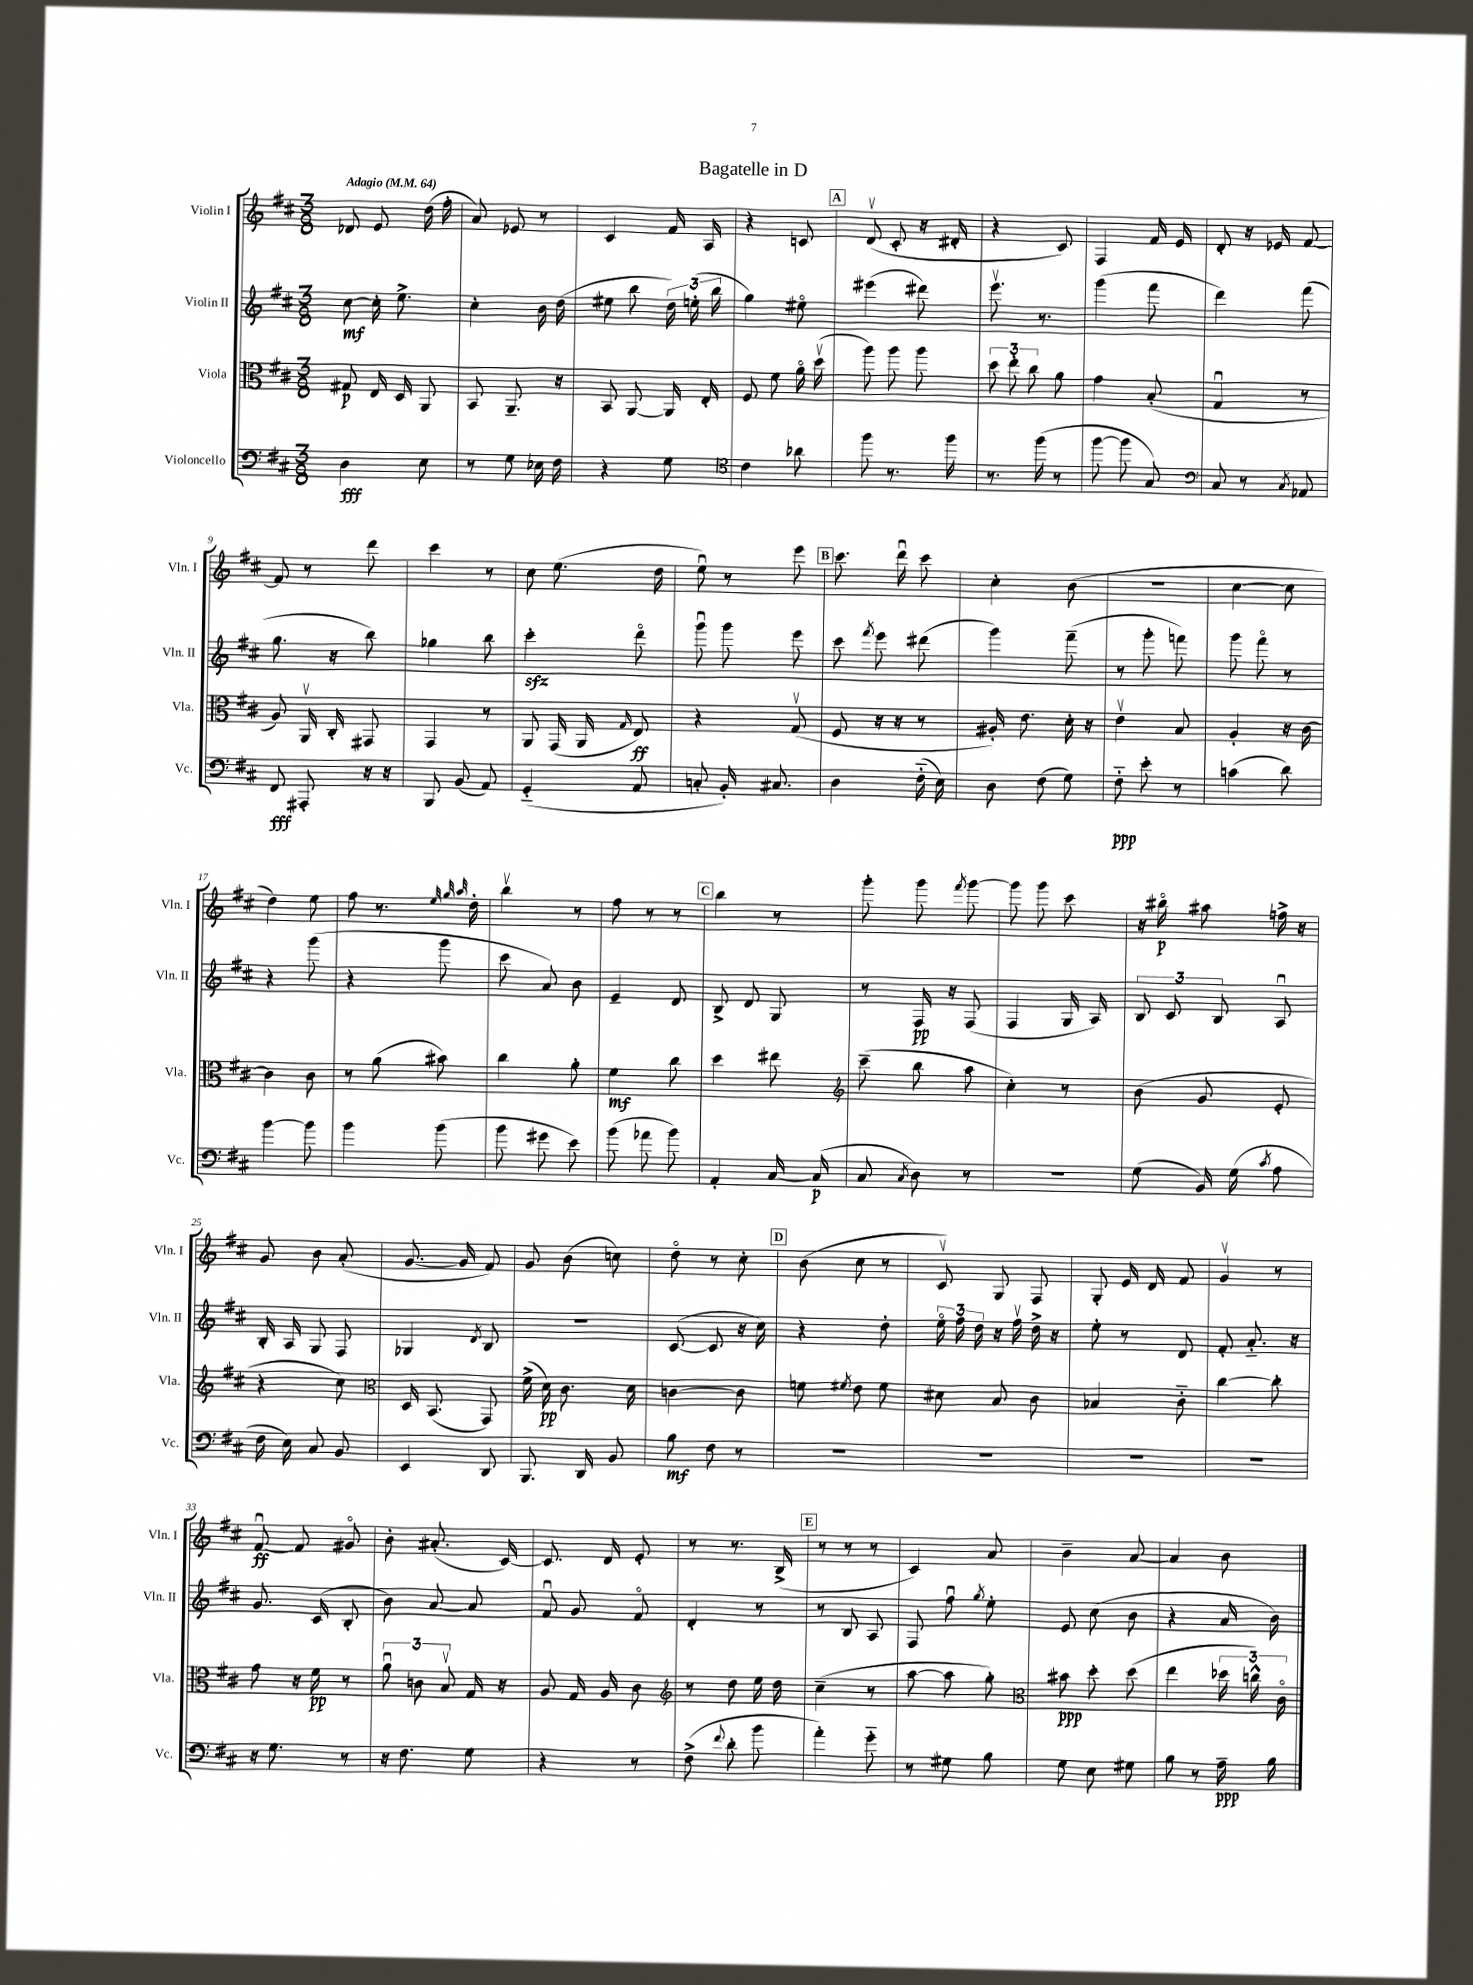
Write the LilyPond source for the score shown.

\header { title = "Bagatelle in D" }
<<
\new StaffGroup <<
\new Staff = "s0" \with { instrumentName = "Violin I" shortInstrumentName = "Vln. I" } {
    \clef treble \key d \major \numericTimeSignature \time 3/8 \tempo "Adagio" 4 = 64
    \autoBeamOff des'8 e'8 d''16( fis''16-. |
    a'8) ees'8 r8 |
    cis'4 fis'16 a16 |
    r4 c'8 |
    \mark \markup { \box "A" } d'8\upbow( cis'8-. r16 dis'16-. |
    r4 cis'8) |
    fis4 fis'16 e'16 |
    d'8-. r16 ees'16 fis'8~ |
    fis'8 r8 d'''8 |
    cis'''4 r8 |
    cis''8 e''8.( d''16 |
    e''8\downbow) r8 e'''8 |
    \mark \markup { \box "B" } cis'''8. d'''16\downbow cis'''8 |
    cis''4-. b'8( |
    R4. |
    cis''4~ cis''8 |
    d''4) e''8 |
    fis''8 r8. \grace { e''32 g''32 a''32 } d''16-. |
    b''4\upbow r8 |
    fis''8 r8 r8 |
    \mark \markup { \box "C" } b''4 r8 |
    g'''8-. g'''8 \acciaccatura { fis'''8 } g'''8~ |
    g'''8 g'''8 cis'''8 |
    r16 bis''16\flageolet\p ais''8 f''16-> r16 |
    g'8 b'8 a'8-.( |
    g'8.~ g'16 fis'8) |
    g'8 b'8( c''8) |
    d''8\flageolet r8 cis''8-. |
    \mark \markup { \box "D" } b'8( cis''8 r8 |
    cis'8\upbow) g8 fis8 |
    g8-. e'16 d'16 fis'8 |
    g'4\upbow r8 |
    fis'8~\downbow\ff fis'8 gis'8\flageolet |
    b'8-. ais'8.-.( cis'16~) |
    cis'8. d'16 e'8-. |
    r8 r8. b16->( |
    \mark \markup { \box "E" } r8 r8 r8 |
    cis'4) a'8 |
    b'4-- a'8~ |
    a'4 b'8 \bar "|." |
}
\new Staff = "s1" \with { instrumentName = "Violin II" shortInstrumentName = "Vln. II" } {
    \clef treble \key d \major \numericTimeSignature \time 3/8
    \autoBeamOff cis''8~\mf cis''16-. e''8.-> |
    cis''4-. b'16 d''16( |
    eis''8 b''8 \tuplet 3/2 { d''16) e''16-.( b''16 } |
    g''4) eis''8\flageolet |
    \mark \markup { \box "A" } eis'''4( dis'''8) |
    e'''8.\upbow r8. |
    g'''4( fis'''8 |
    d'''4) fis'''8( |
    g''8. r16 b''8) |
    ges''4 b''8 |
    cis'''4-.\sfz d'''8\flageolet |
    g'''8\downbow g'''8 e'''8 |
    \mark \markup { \box "B" } cis'''8 \acciaccatura { fis'''8 } e'''8 dis'''8( |
    g'''4) fis'''8--( |
    r8 g'''8-. f'''8) |
    g'''8 fis'''8\flageolet r8 |
    r4 g'''8( |
    r4 g'''8 |
    cis'''8 a'8) b'8 |
    e'4-- d'8 |
    \mark \markup { \box "C" } b8-> d'8 g8 |
    r8 fis16\pp r16 fis8( |
    fis4 g16 a16) |
    \tuplet 3/2 { b8 cis'8 b8 } a8\downbow |
    b16-. a16 g8 fis8 |
    ges4 \acciaccatura { d'8 } b8 |
    R4. |
    cis'8~( cis'8 r16 cis''16) |
    \mark \markup { \box "D" } r4 d''8-. |
    \tuplet 3/2 { e''16\flageolet fis''16 d''16 } r16 fis''16\upbow d''16-> r16 |
    e''8-. r8 d'8 |
    fis'8-. a'8.-_ r16 |
    g'8. cis'16( b8-. |
    b'8) a'8~ a'8 |
    fis'8\downbow g'8 fis'8\flageolet |
    d'4-. r8 |
    \mark \markup { \box "E" } r8 b8 a8 |
    fis8 fis''8\downbow \acciaccatura { g''8 } e''8-. |
    e'8 cis''8( b'8 |
    r4 a'16 b'16) \bar "|." |
}
\new Staff = "s2" \with { instrumentName = "Viola" shortInstrumentName = "Vla." } {
    \clef alto \key d \major \numericTimeSignature \time 3/8
    \autoBeamOff gis8\p e16 d16 a,8 |
    b,8 a,8.-- r16 |
    b,8 a,8~ a,16 e16-. |
    fis8 fis'8 a'16\flageolet d''16\upbow( |
    \mark \markup { \box "A" } a''8) a''8 a''8 |
    \tuplet 3/2 { d''8 e''8-. cis''8 } a'8 |
    g'4 b8-.( |
    g4\downbow r8 |
    a8) a,16\upbow cis16-. gis,8 |
    g,4 r8 |
    a,8 g,16( a,16 \grace { g16 } e8\ff) |
    r4 g8\upbow( |
    \mark \markup { \box "B" } fis8 r16 r16 r8 |
    ais16-.) e'8. d'16-. r16 |
    e'4\upbow b8 |
    a4-. r16 cis'16~ |
    cis'4 cis'8 |
    r8 a'8( bis'8) |
    cis''4 a'8-. |
    fis'4\mf cis''8 |
    \mark \markup { \box "C" } d''4 eis''8 |
    \clef treble cis'''8--( b''8 a''8 |
    cis''4-.) r8 |
    b'8( g'8 e'8-. |
    r4 cis''8) |
    \clef alto d16 b,8.( g,8) |
    fis'16->( d'16\pp) cis'8. d'16 |
    c'4~ c'8 |
    \mark \markup { \box "D" } f'8 \acciaccatura { fis'8 } e'8 fis'8 |
    dis'8 b8 cis'8 |
    bes4 cis'8-_ |
    cis''4~ cis''8-. |
    g'8 r16 fis'16\pp r8 |
    \tuplet 3/2 { a'8\downbow c'8 b8\upbow } g16 r16 |
    a8 g16 a16 cis'8 |
    \clef treble r8 d''8 e''16 d''16 |
    \mark \markup { \box "E" } cis''4--( r8 |
    a''8~ a''8 g''8-.) |
    \clef alto bis'8\ppp d''8-. d''8( |
    e''4 \tuplet 3/2 { des''16 c''16-^) cis'16\flageolet } \bar "|." |
}
\new Staff = "s3" \with { instrumentName = "Violoncello" shortInstrumentName = "Vc." } {
    \clef bass \key d \major \numericTimeSignature \time 3/8
    \autoBeamOff d4\fff e8 |
    r8 g8 ees16 fis16 |
    r4 g8 |
    \clef tenor cis'4 aes'8 |
    \mark \markup { \box "A" } fis''8 r8. fis''16 |
    r8. fis''16( r8 |
    fis''8~ fis''8 g8) |
    \clef bass cis8 r8 \acciaccatura { cis8 } aes,8 |
    fis,8\fff ais,,8-. r16 r16 |
    b,,8 b,8( a,8) |
    g,4-_( a,8 |
    c8-. b,16-.) cis8. |
    \mark \markup { \box "B" } d4 fis16-_( e16) |
    d8 fis8( g8) |
    fis8-_\ppp e'8-. r8 |
    c'4( d'8) |
    b'4~ b'8 |
    b'4 b'8( |
    b'8 gis'8 e'8) |
    b'8( aes'8 b'8) |
    \mark \markup { \box "C" } a,4-. cis16~ cis16\p( |
    cis8 \acciaccatura { cis8 } d8) r8 |
    R4. |
    g8( b,16) g16( \acciaccatura { cis'8 } a8 |
    fis16 e16) cis8 b,8 |
    e,4 d,8 |
    b,,8. d,16 b,8 |
    b8\mf fis8 r8 |
    \mark \markup { \box "D" } R4. |
    R4. |
    R4. |
    R4. |
    r16 g8. r8 |
    r16 fis8. g8 |
    r4 r8 |
    fis8->( \appoggiatura { fis'8 } d'8-. b'8 |
    \mark \markup { \box "E" } a'4-.) g'8-_ |
    r8 gis8 b8 |
    g8 e8 gis8 |
    b8 r8 a16--\ppp b16 \bar "|." |
}
>>
>>
